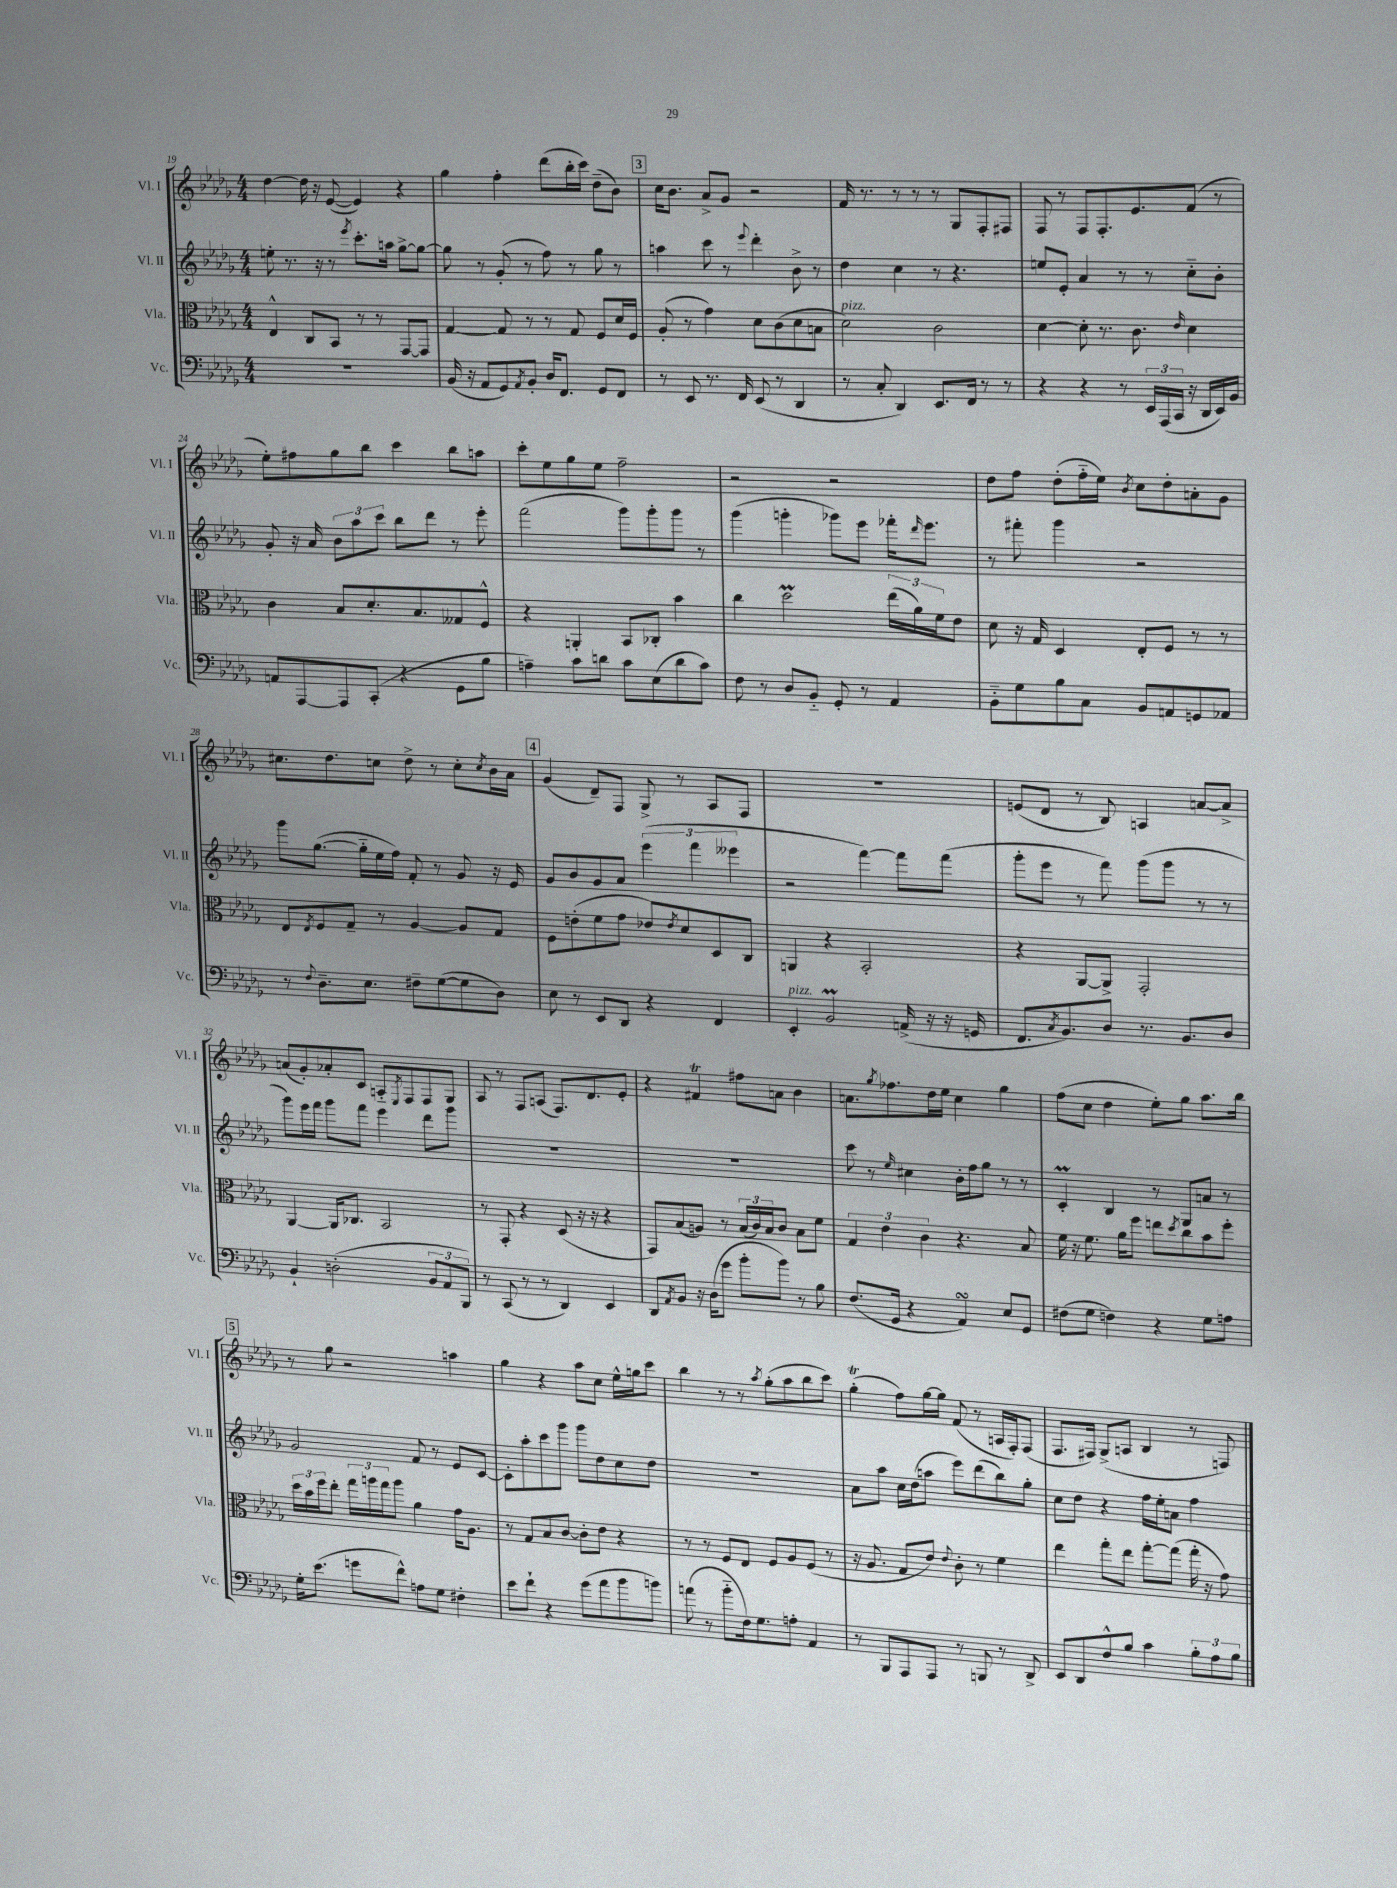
<<
\new StaffGroup <<
\new Staff = "s0" \with { instrumentName = "Vl. I" shortInstrumentName = "Vl. I" } {
    \clef treble \key des \major \numericTimeSignature \time 4/4
    des''4~ des''16 r16 ees'8~( ees'4) r4 |
    ges''4 f''4-. des'''8( bes''16-. c'''16) des''8--( bes'8) |
    \mark \markup { \box "3" } c''16 bes'8. aes'8-> ges'8 r2 |
    f'16 r8. r8 r8 r8 ges8 f8-. fis8 |
    f8 r8 f8 f8.-. ees'8. f'8( r8 |
    ees''8-.) fis''8 ges''8 bes''8 c'''4 bes''8 a''8 |
    c'''8-. ees''8 ges''8 ees''8 f''2-- |
    r2 r2 |
    des''8 f''8 des''8-.( f''16-_ ees''16) \acciaccatura { bes'8 } c''8 des''8-. a'8-. ges'8 |
    cis''8. des''8. c''8 des''8-> r8 c''8-. \acciaccatura { c''8 } bes'16 aes'16 |
    \mark \markup { \box "4" } ges'4( des'8--) f8 ges8-> r8 aes8 f8 |
    R1 |
    e'8( des'8 r8 bes8) a4 a'8~ a'8-> |
    a'8( ges'8-.) aes'8-. c'8 a8-_ \acciaccatura { ees8 } f8 f8 ges8 |
    aes8 r8 f8 a8( f8.) des'8. ees'8-. |
    r4 fis'4\trill fis''8 a'8 bes'4 |
    a'8. \acciaccatura { ges''8 } fes''8. des''16 ees''16 c''4 ges''4 |
    f''8( c''8 des''4 ees''8-.) ges''8 aes''8. bes''16 |
    \mark \markup { \box "5" } r8 ges''8 r2 a''4 |
    ges''4 r4 aes''8 c''8 ees''16-^ g''16 c'''8 |
    bes''4 r8 r8 \acciaccatura { aes''8 } ges''8-.( aes''8 bes''8 c'''8) |
    ges''4-.\trill( f''8) ges''16~ ges''16 f'8( r8 a16 f16-.) f8( |
    f8. fis16) ges8->( a8 bes4 r8 f8) \bar "|." |
}
\new Staff = "s1" \with { instrumentName = "Vl. II" shortInstrumentName = "Vl. II" } {
    \clef treble \key des \major \numericTimeSignature \time 4/4
    e''8-. r8. r16 r8 \acciaccatura { ees'''8 } c'''8.-. a''16 ges''8~-> ges''8~ |
    ges''8 r8 ges'8-.( r8 f''8) r8 ges''8 r8 |
    \mark \markup { \box "3" } a''4 c'''8 r8 \appoggiatura { ees'''8 } des'''4-. bes'8-> r8 |
    des''4 c''4 r8 r4. |
    e''8 ees'8-. aes'4 r8 r8 c''8-_ bes'8-. |
    ges'8-. r16 aes'16 \tuplet 3/2 { bes'8 aes''8 c'''8 } bes''8 des'''8 r8 ees'''8-. |
    f'''2( ges'''8) ges'''8-. ges'''8 r8 |
    ges'''4( g'''4-. ges'''8) ees'''8 fes'''16-. \grace { des'''16 } ees'''8. |
    r8 fis'''8-. ges'''4 r2 |
    ges'''8 ges''8.~( ges''16-_ ees''16 f''16) f'8-. r8 ges'8 r16 ees'16 |
    \mark \markup { \box "4" } ges'8 bes'8 ges'8 aes'8 \tuplet 3/2 { ees'''4( f'''4 eeses'''4 } |
    r2 f'''4~) f'''8 f'''8( |
    ges'''8-. ees'''8 r8 f'''8) ges'''8( ges'''8 r8 r8 |
    ges'''8) ees'''16 f'''16 ges'''8 f'''8 ees'''4 des'''8 ges'''8 |
    R1 |
    R1 |
    c'''8 r8 \grace { ees''16 } cis''4 bes'16-. f''16 ges''8 r8 r8 |
    c'4-.\prall bes4 r8 ges8 a'8 r8 |
    \mark \markup { \box "5" } ges'2 f'8 r8 ees'8 c'8~ |
    c'8-. aes''8-. c'''8 ges'''8 ges'''8 des''8 c''8 des''8 |
    R1 |
    aes'8 aes''8 c''16 des''16( a''8 ees'''8) des'''8( bes''8) ges''8-. |
    c''8 des''8 r4 f''16 ees''16-. a'8 f''4 \bar "|." |
}
\new Staff = "s2" \with { instrumentName = "Vla." shortInstrumentName = "Vla." } {
    \clef alto \key des \major \numericTimeSignature \time 4/4
    ees4-^ c8 bes,8 r8 r8 ges,8~ ges,8 |
    ges4~ ges8 r8 r8 ges8 f8 des'16 f16 |
    \mark \markup { \box "3" } aes8-.( r8 ges'4) des'8 c'8( des'8 b8 |
    des'2^\markup { \italic "pizz." }) c'2 |
    des'4~ des'8-. r8. c'8. \grace { ees'16 } des'4 |
    c'4 bes8 des'8.-. bes8. geses8 f8-^ |
    r4 a,4-. bes,8 ces8-. bes'4 |
    c''4 des''2\prall \tuplet 3/2 { ees''16( aes'16) f'16 } ees'8 |
    des'8 r16 ges16 des4 ees8-. f8 r8 r8 |
    ees8 \acciaccatura { ees8 } f8 ges8-- r8 aes4~ aes8 ges8 |
    \mark \markup { \box "4" } f8 e'8-.( f'8 ges'8 ees'8) \acciaccatura { ees'8 } des'8 des8 c8 |
    a,4 r4 bes,2-. |
    r4 aes,8~ aes,8-> ges,2-. |
    aes,4~ aes,16 ces8. bes,2 |
    r8 ges,8-. r4 des8( r16 r16 r4 |
    ges,8) bes8( a8) r8 \tuplet 3/2 { bes16( c'16) bes16 } c'8 bes8 f'8 |
    \tuplet 3/2 { ges4 ees'4 c'4 } r4. bes8 |
    f'16 r16 f'8. aes'16 f''8 e''8 \acciaccatura { des''8 } c''8 bes'8 f''8-. |
    \mark \markup { \box "5" } \tuplet 3/2 { des''16 bes'16 f''16 } ees''8-. \tuplet 3/2 { ges''16 a''16 ges''16 } a''8 aes'4 ges'16 aes8. |
    r8 ges8 bes8 c'8~ c'8-. ees'8 r4 |
    r8 r8 f8 ees8 f8 aes8 f8( r8 |
    r16 aes8. ges8 ees'8) \appoggiatura { ees'8 } c'8-. r8 f'4 |
    ees''4 ges''8-. ees''8 ges''8~-. ges''8( ges''16-. r16 ges'8) \bar "|." |
}
\new Staff = "s3" \with { instrumentName = "Vc." shortInstrumentName = "Vc." } {
    \clef bass \key des \major \numericTimeSignature \time 4/4
    R1 |
    bes,16( r16 aes,8 ges,8) \acciaccatura { aes,8 } bes,8-. des16 f,8. ges,8 f,8 |
    \mark \markup { \box "3" } r8 ees,8 r8. f,16 ees,8( r8 des,4 |
    r8 c8-. des,4) ees,8. f,16 r8 r8 |
    r4 r4 r8 \tuplet 3/2 { ees,16 aes,,16( c,16 } r16 des,16 ees,16) bes,16 |
    a,8 aes,,8~ aes,,8 c,8-.( r4 ges,8 bes8 |
    a4--) c'8 d'8 c'8 ees8( d'8 c'8) |
    f8 r8 des8 bes,8-_ ges,8-. r8 aes,4 |
    bes,8-_ ges8 bes8 c8 bes,8 a,8 g,8 aes,8 |
    r8 \appoggiatura { f8 } des8.-- ees8. fis8-- ges8~( ges8 des8) |
    \mark \markup { \box "4" } ees8 r8 ees,8 des,8 r4 f,4 |
    ees,4-.^\markup { \italic "pizz." } bes,2\prall a,16->( r16 r16 g,16 |
    f,8. \acciaccatura { c8 } bes,8.) des8 r8. bes,8. des8 |
    bes,4-! d2-.( \tuplet 3/2 { bes,8 aes,8 bes,,8) } |
    r8 c,8( r8 r8 des,4) ees,4 |
    des,8 \acciaccatura { aes,8 } bes,8 r16 des16( ges'8 bes'8-. bes'8) r8 bes8 |
    f8.( ges,16 r4 aes,4\turn) ees8 ges,8 |
    fis8( ges8 f4) r4 ges8 a8 |
    \mark \markup { \box "5" } ges16-. ees'8.( g'8 f'8-^) a8 ges8 fis4-. |
    ees'8 f'8-! r4 ges'8( aes'8 bes'8 b'8) |
    a'8( r8 bes'8-_ f16) ges8. a8-. aes,4 |
    r8 bes,,8 aes,,8 aes,,8 r8 b,,8 r8 des,8-> |
    ees,8 des,8 f8-^ bes8 c'4 \tuplet 3/2 { bes8-. aes8 bes8 } \bar "|." |
}
>>
>>
\layout { \context { \Score currentBarNumber = #19 } }
